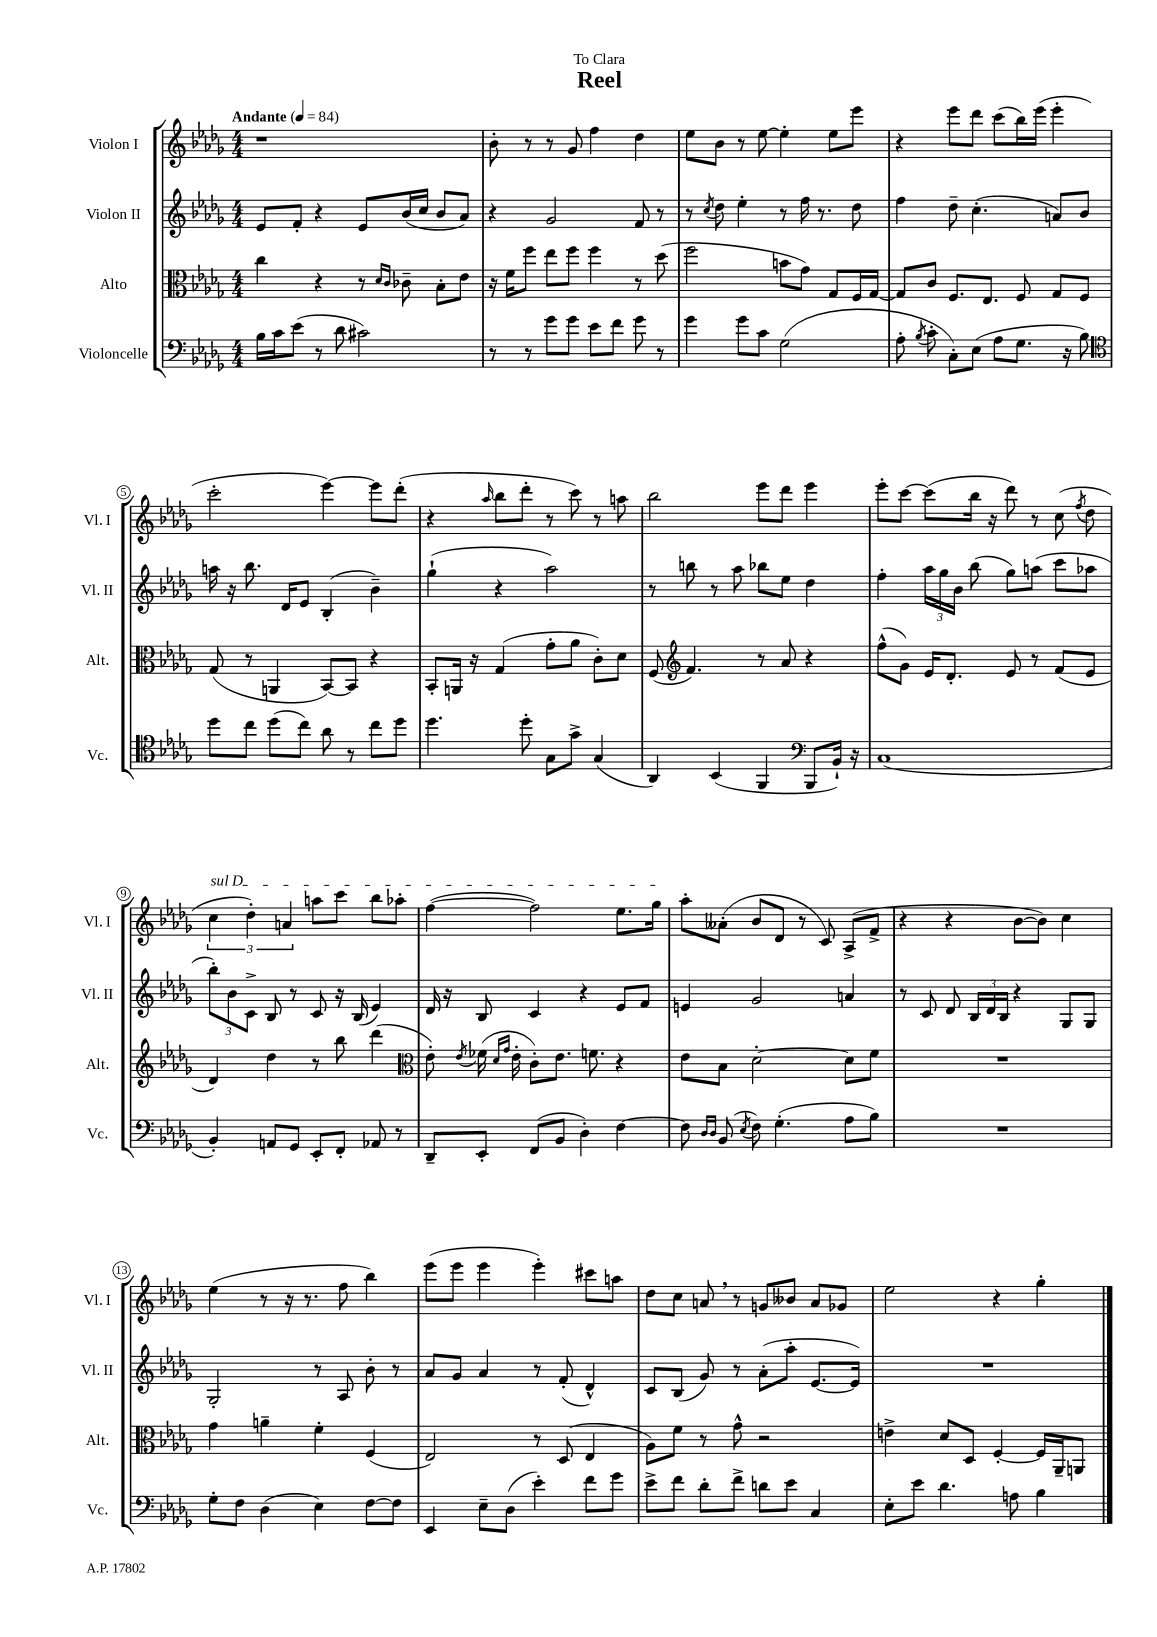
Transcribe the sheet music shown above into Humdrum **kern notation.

**kern	**kern	**kern	**kern
*staff4	*staff3	*staff2	*staff1
*clefF4	*clefC3	*clefG2	*clefG2
*k[b-e-a-d-g-]	*k[b-e-a-d-g-]	*k[b-e-a-d-g-]	*k[b-e-a-d-g-]
*M4/4	*M4/4	*M4/4	*M4/4
*MM84	*MM84	*MM84	*MM84
16B-	4cc	8e-	1r
16c	.	.	.
(8e-	.	8f'	.
8r	4r	4r	.
8d-	.	.	.
2c#)	8r	8e-	.
.	16qqd-	.	.
.	16qqc	.	.
.	8c-~	(16b-	.
.	.	16cc	.
.	8B-'	8b-	.
.	8e-	8a-)	.
=	=	=	=
8r	16r	4r	8b-'
.	16f	.	.
8r	8ff	.	8r
8g-	8ee-	2g-	8r
8g-	8ff	.	8g-
8e-	4ff	.	4ff
8f	.	.	.
8g-	8r	8f	4dd-
8r	(8dd-	8r	.
=	=	=	=
4g-	2ff	8r	8ee-
.	.	8qcc	.
.	.	8dd-	8b-
8g-	.	4ee-'	8r
8c	.	.	[8ee-
(2G-	8b	8r	4ee-']
.	8g-)	16ff	.
.	.	8.r	.
.	8G-	.	8ee-
.	16F	8dd-	8eee-
.	[16G-	.	.
=	=	=	=
8A-'	8G-]	4ff	4r
8qB-	.	.	.
8c'	8c	.	.
8C')	8.F	8dd-~	8eee-
(8E-	.	(4.cc'	8ddd-
.	8.E-	.	.
8A-	.	.	(8ccc
8.G-	8F	.	16bb-)
.	.	.	(16eee-
.	8G-	8a)	4eee-'
16r	.	.	.
8B-)	8F	8b-	.
=	=	=	=
*clefC4	*	*	*
8dd-	(8G-	16aa	2ccc'
.	.	16r	.
8cc	8r	8.bb-	.
(8dd-	4AA	.	.
.	.	16d-	.
8cc)	.	8e-	.
8a-	[8BB-)	(4B-'	[4eee-)
8r	8BB-]	.	.
8cc	4r	4b-~)	8eee-]
8dd-	.	.	(8ddd-'
=	=	=	=
4.dd-	8BB-'	(4gg-`	4r
.	16AA	.	.
.	16r	.	.
.	.	.	16qqaa-
.	(4G-	4r	8bb-
8dd-'	.	.	8ddd-'
8G-	8g-'	2aa-)	8r
8g-^	8a-	.	8ccc)
(4G-	8c')	.	8r
.	8d-	.	8aa
=	=	=	=
4AA-)	(8F	8r	2bb-
*	*clefG2	*	*
.	4.f)	8bb	.
(4BB-	.	8r	.
.	.	8aa-	.
4FF	8r	8bb-	8eee-
.	8a-	8ee-	8ddd-
*clefF4	*	*	*
8BBB-	4r	4dd-	4eee-
16BB-`)	.	.	.
16r	.	.	.
=	=	=	=
(1C	(8ff^^	4ff'	8eee-'
.	8g-)	.	[8ccc
.	16e-	24aa-	(8ccc]
.	.	24gg-	.
.	8.d-'	.	.
.	.	24b-	.
.	.	(8bb-	16bb-
.	.	.	16r
.	8e-	8gg-)	8ddd-)
.	8r	(8aa	8r
.	(8f	8ccc	(8cc
.	.	.	8qff
.	8e-	8aa-	8dd-
=	=	=	=
4BB-')	4d-)	12bb-')	6cc
.	.	12b-	.
.	.	12c^	6dd-')
8AA	4dd-	8B-	.
.	.	.	6a
8GG-	.	8r	.
8EE-'	8r	8c	8aa
8FF'	8bb-	16r	8ccc
.	.	(16B-	.
8AA-	(4ddd-	4e-)	8bb-
8r	.	.	8aa-'
=	=	=	=
*	*clefC3	*	*
8DD-~	8e-')	16d-	([4ff
.	.	16r	.
.	8qe-	.	.
8EE-'	(16f-	8B-	.
.	16qqd-	.	.
.	16qqg-	.	.
.	16e-'	.	.
(8FF	8c')	4c	2ff])
8BB-	8.e-	.	.
4D-')	.	4r	.
.	8.f	.	.
[4F	4r	8e-	8.ee-
.	.	8f	.
.	.	.	16gg-
=	=	=	=
8F]	8e-	4e	8aa-'
16qqD-	.	.	.
16qqD-	.	.	.
(8BB-	8B-	.	(8a--'
8qE-	.	.	.
8F)	[2d-'	2g-	8b-
(4.G-'	.	.	8d-
.	.	.	8r
.	.	.	8c)
8A-	8d-]	4a	(8A-^
8B-)	8f	.	8f^
=	=	=	=
1r	1r	8r	4r
.	.	8c	.
.	.	8d-	4r
.	.	24B-	.
.	.	24d-	.
.	.	24B-	.
.	.	4r	[8b-
.	.	.	8b-])
.	.	8G-	4cc
.	.	8G-	.
=	=	=	=
8G-'	4g-	2G-'	(4ee-
8F	.	.	.
(4D-	4a~	.	8r
.	.	.	16r
.	.	.	8.r
4E-)	4f'	8r	.
.	.	8A-	8ff
[8F	(4F	8b-'	4bb-)
8F]	.	8r	.
=	=	=	=
4EE-	2E-)	8a-	(8eee-
.	.	8g-	8eee-
8E-~	.	4a-	4eee-
(8D-	.	.	.
4e-')	8r	8r	4eee-')
.	(8D-	(8f'	.
8f	4E-	4d-^^)	8ccc#
8g-	.	.	8aa
=	=	=	=
8e-^	8A-)	8c	8dd-
8f	8f	(8B-	8cc
8d-'	8r	8g-)	8a
8f^	8g-^^	8r	8r
8d	2r	(8a-'	8g
8e-	.	8aa-'	8b--
4C	.	[8.e-	8a
.	.	.	8g-
.	.	16e-])	.
=	=	=	=
8E-'	4e^	1r	2ee-
8e-	.	.	.
4.d-	8d-	.	.
.	8D-	.	.
.	[4F'	.	4r
8A	.	.	.
4B-	16F]	.	4gg-'
.	16AA-~	.	.
.	8AA	.	.
==	==	==	==
*-	*-	*-	*-
